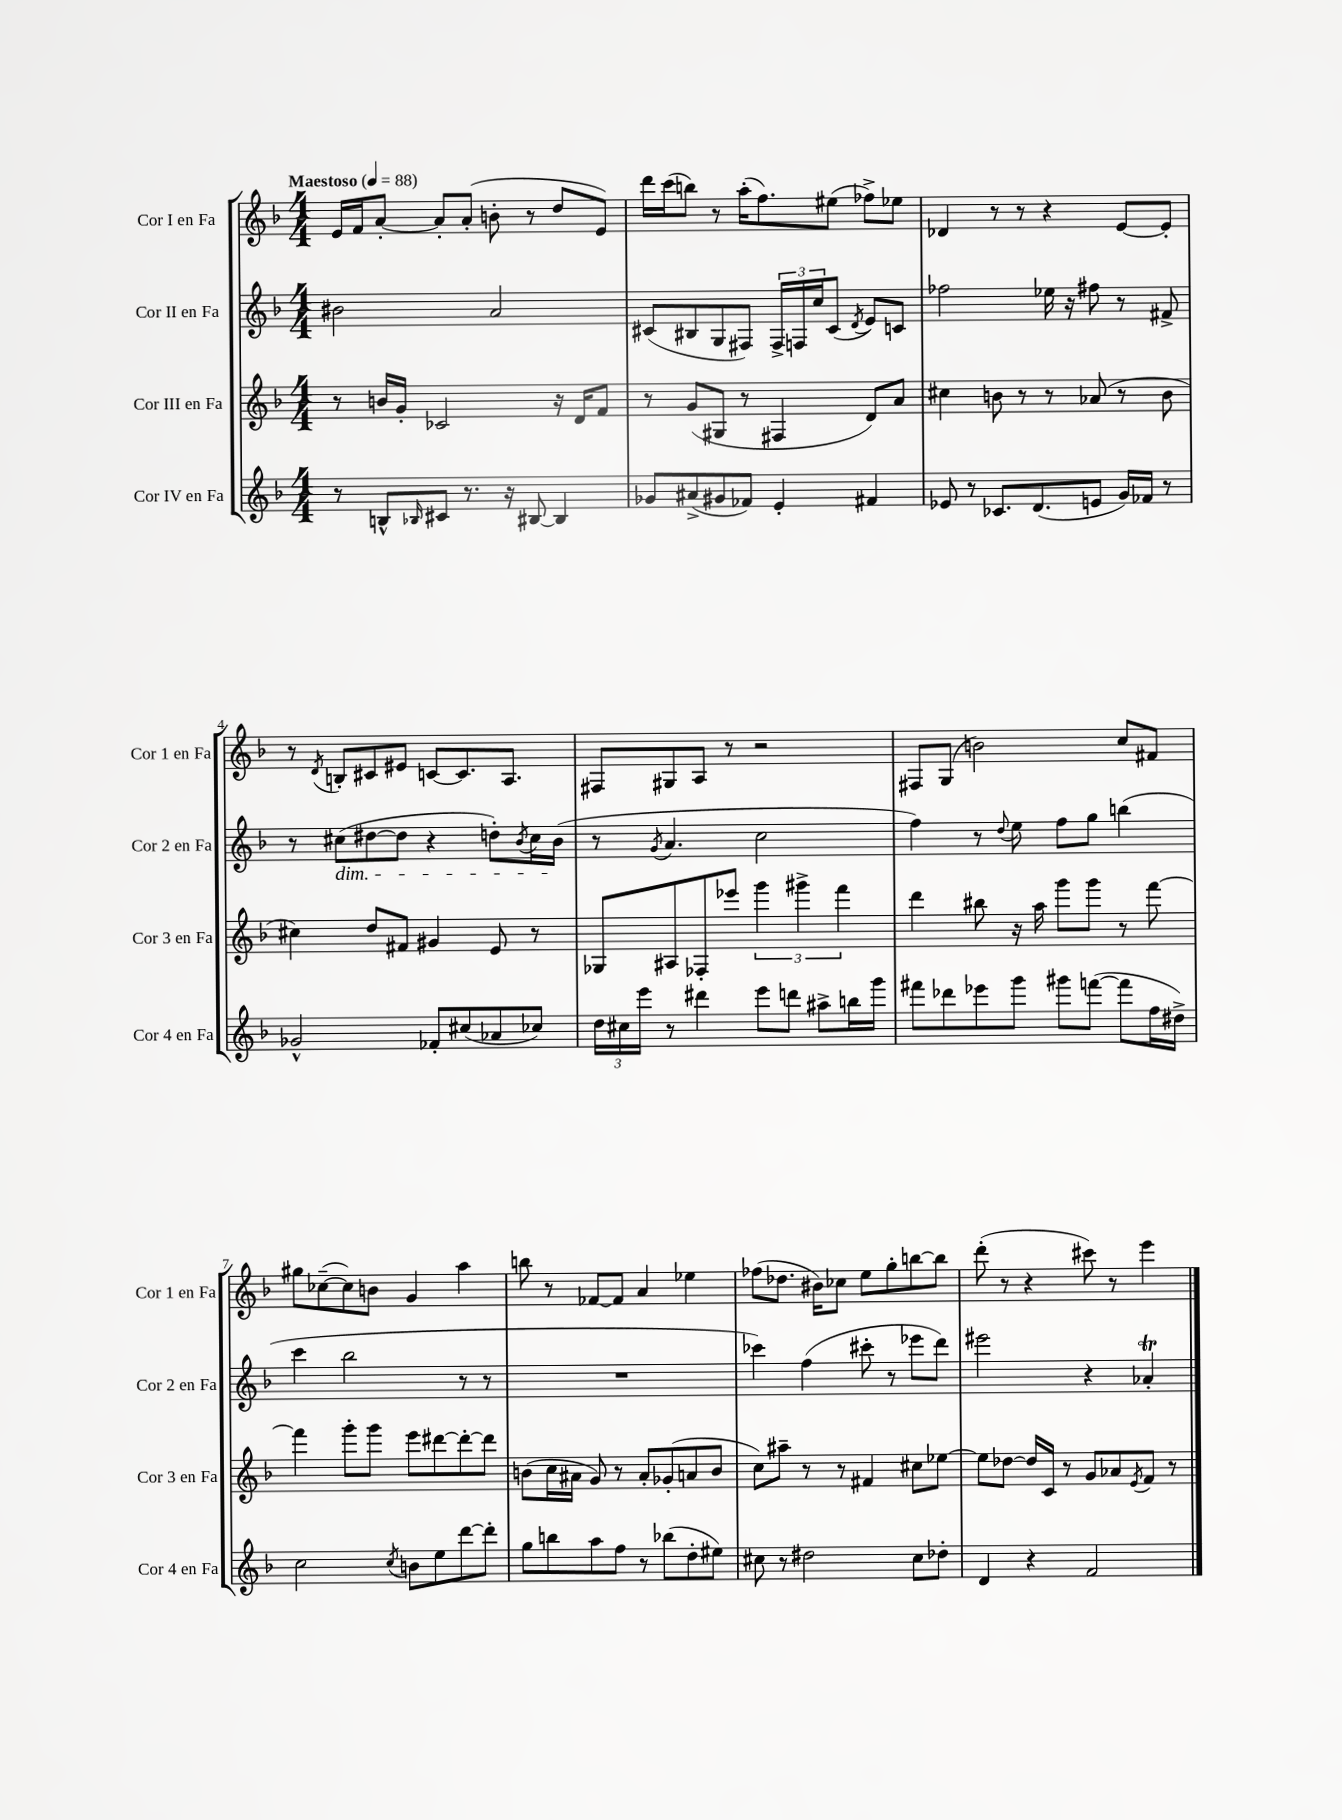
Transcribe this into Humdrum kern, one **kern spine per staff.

**kern	**kern	**kern	**kern
*staff4	*staff3	*staff2	*staff1
*clefG2	*clefG2	*clefG2	*clefG2
*k[b-]	*k[b-]	*k[b-]	*k[b-]
*M4/4	*M4/4	*M4/4	*M4/4
*MM88	*MM88	*MM88	*MM88
8r	8r	2b#	16e
.	.	.	16f
8B^^	16b	.	[8a'
.	16g'	.	.
16qqB-	.	.	.
8c#	2c-	.	8a']
8.r	.	.	(8a'
.	.	2a	8b'
16r	.	.	.
[8B#	.	.	8r
4B#]	16r	.	8dd
.	16d	.	.
.	8f	.	8e)
=	=	=	=
8g-	8r	(8c#	16ddd
.	.	.	(16ccc
(8a#^	(8g	8B#	8bb)
8g#	8G#	8G	8r
8f-)	8r	8F#)	(16aa'
.	.	.	8.ff)
4e'	4F#	24F#^	.
.	.	24F	.
.	.	24cc	.
.	.	(8c#	(8ee#
.	.	8qd	.
4f#	8d)	8e)	8ff-^)
.	8a	8c	8ee-
=	=	=	=
8e-	4cc#	2ff-	4d-
8r	.	.	.
8.c-	8b	.	8r
.	8r	.	8r
(8.d	.	.	.
.	8r	16ee-	4r
.	.	16r	.
8e	(8a-	8ff#	.
16g)	8r	8r	[8e
16f-	.	.	.
8r	8b	8f#^	8e']
=	=	=	=
2g-^^	4cc#)	8r	8r
.	.	.	8qd
.	.	(8cc#	8B'
.	8dd	[8dd#	8c#
.	8f#	8dd#]	8e#
8f-'	4g#	4r	[8c
(8cc#	.	.	8.c]
8a-	8e	8dd')	.
.	.	.	8.A
.	.	8qb-	.
8cc-)	8r	16cc#	.
.	.	(16b-	.
=	=	=	=
24dd	8G-	8r	8F#
24cc#	.	.	.
24eee	.	.	.
.	.	8qg	.
8r	8A#	4.a	8G#
4ddd#	8F-'	.	8A
.	8eee-	.	8r
8eee	6ggg	2cc	2r
8ddd	.	.	.
.	6ggg#^	.	.
8aa#^	.	.	.
.	6fff	.	.
16bb	.	.	.
16ggg	.	.	.
=	=	=	=
8fff#	4ddd	4ff)	8F#
8ddd-	.	.	(8G
8eee-	8bb#	8r	2b)
.	.	8qqdd	.
8ggg	16r	8ee	.
.	16aa	.	.
8ggg#	8ggg	8ff	.
([8fff	8ggg	8gg	.
8fff]	8r	(4bb	8cc
16ff	[8fff	.	8f#
16dd#^)	.	.	.
=	=	=	=
2cc	4fff]	4ccc	8gg#
.	.	.	([8cc-~
.	8ggg'	2bb-	8cc-])
.	8ggg	.	8b
8qcc	.	.	.
8b	8eee	.	4g
8ee	[8ddd#	.	.
[8ddd	8ddd#'_	8r	4aa
8ddd']	8ddd#]	8r	.
=	=	=	=
8gg	(8b	1r	8bb
8bb	16cc	.	8r
.	16a#	.	.
8aa	8g)	.	[8f-
8ff	8r	.	8f-]
8r	8a#'	.	4a
(8bb-	(8g-'	.	.
8dd'	8a	.	4ee-
8ee#)	8b	.	.
=	=	=	=
8cc#	8cc)	4ccc-)	(8ff-
8r	8aa#~	.	8.dd-
2dd#	8r	(4ff	.
.	.	.	16b#)
.	8r	.	8cc-
.	4f#	8ccc#'	8ee
.	.	8r	8gg'
8cc#	8cc#	8eee-	[8bb
8dd-'	[8ee-	8ddd)	8bb]
=	=	=	=
4d	8ee-]	2eee#	(8ddd'
.	[8dd-	.	8r
4r	16dd-]	.	4r
.	16c	.	.
.	8r	.	.
2f	8g	4r	8ccc#)
.	8a-	.	8r
.	8qe	.	.
.	8f	4a-'	4eee
.	8r	.	.
==	==	==	==
*-	*-	*-	*-
